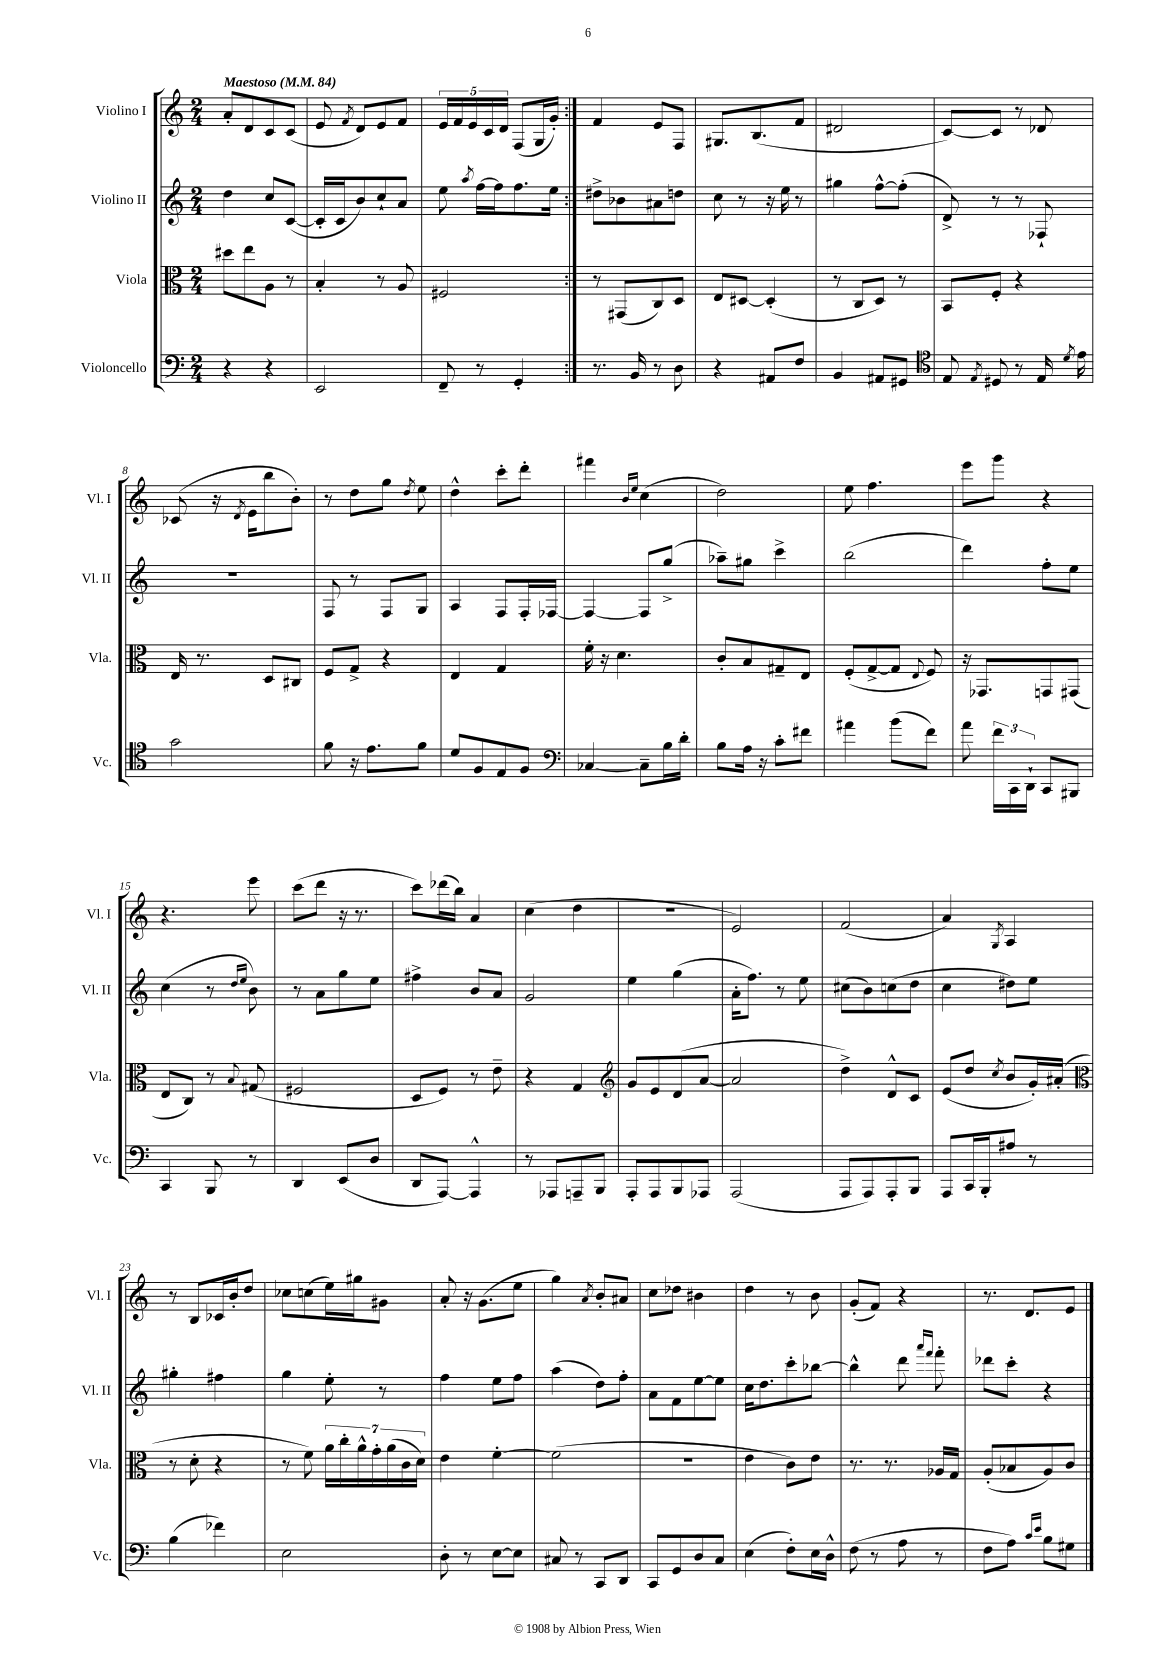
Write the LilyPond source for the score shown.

<<
\new StaffGroup <<
\new Staff = "s0" \with { instrumentName = "Violino I" shortInstrumentName = "Vl. I" } {
    \clef treble \key c \major \numericTimeSignature \time 2/4 \tempo "Maestoso" 4 = 84
    \autoBeamOff \repeat volta 2 { a'8[-. d'8 c'8 c'8]( |
    e'8 \acciaccatura { f'8 } d'8[) e'8 f'8] |
    \tuplet 5/4 { e'16[ f'16 e'16 c'16 d'16] } f8[( g16 g'16]-.) | }
    f'4 e'8[ f8] |
    gis8.[ b8.( f'8] |
    dis'2 |
    c'8[~) c'8] r8 des'8 |
    ces'8( r16 \acciaccatura { d'8 } e'16[ b''8 b'8]-.) |
    r8 d''8[ g''8] \acciaccatura { d''8 } e''8 |
    d''4-^ c'''8[-. d'''8]-. |
    fis'''4 \grace { b'16[ e''16] } c''4( |
    d''2) |
    e''8 f''4. |
    e'''8[ g'''8] r4 |
    r4. e'''8 |
    c'''8[( d'''8] r16 r8. |
    c'''8[) des'''16( b''16]) a'4 |
    c''4( d''4 |
    R2 |
    e'2) |
    f'2( |
    a'4) \acciaccatura { g8 } a4 |
    r8 b8[ ces'16 b'16-. d''8] |
    ces''8[ c''8( e''16) gis''16 gis'8] |
    a'8-. r16 g'8.[( e''8] |
    g''4) \acciaccatura { a'8 } b'8[-. ais'8] |
    c''8[ des''8] bis'4 |
    d''4 r8 b'8 |
    g'8[-.( f'8]) r4 |
    r8. d'8.[ e'8] \bar "|." |
}
\new Staff = "s1" \with { instrumentName = "Violino II" shortInstrumentName = "Vl. II" } {
    \clef treble \key c \major \numericTimeSignature \time 2/4
    \autoBeamOff \repeat volta 2 { d''4 c''8[ c'8]~( |
    c'16[-. c'16 b'8) c''8-! a'8] |
    e''8 \acciaccatura { a''8 } f''16[~ f''16 f''8. e''16] | }
    dis''8[-> bes'8 ais'8 d''8] |
    c''8 r8 r16 e''16 r8 |
    gis''4 f''8[~-^ f''8]-.( |
    d'8->) r8 r8 fes8-! |
    r2 |
    f8 r8 f8[ g8] |
    a4 f8[ f16-. fes16]~ |
    fes4~ fes8[ g''8]->( |
    aes''8[--) gis''8] c'''4-> |
    b''2( |
    d'''4) f''8[-. e''8] |
    c''4( r8 \grace { d''16[ e''16] } b'8) |
    r8 a'8[ g''8 e''8] |
    fis''4-> b'8[ a'8] |
    g'2 |
    e''4 g''4( |
    a'16[-. f''8.]) r8 e''8 |
    cis''8[( b'8) c''8( d''8] |
    c''4 dis''8[) e''8] |
    gis''4-. fis''4 |
    g''4 e''8-. r8 |
    f''4 e''8[ f''8] |
    a''4( d''8[) f''8]-. |
    a'8[ f'8 e''8~ e''8] |
    c''16[ d''8. c'''8-. bes''8]~ |
    bes''4-^ d'''8 \grace { a'''16[ f'''16] } f'''8-. |
    des'''8[ c'''8]-. r4 \bar "|." |
}
\new Staff = "s2" \with { instrumentName = "Viola" shortInstrumentName = "Vla." } {
    \clef alto \key c \major \numericTimeSignature \time 2/4
    \autoBeamOff \repeat volta 2 { dis''8[ e''8 a8] r8 |
    b4-. r8 a8 |
    fis2 | }
    r8 gis,8[( c8) d8] |
    e8[ dis8]~ dis4-.( |
    r8 c8[ d8]) r8 |
    b,8[ f8]-. r4 |
    e16 r8. d8[ cis8] |
    f8[ g8]-> r4 |
    e4 g4 |
    f'16-. r16 d'4. |
    c'8[-. b8 gis8-- e8] |
    f8[-.( g8~-> g8] \appoggiatura { e8 } f8) |
    r16 ges,8.[ g,8 gis,8]( |
    e8[ c8]) r8 \appoggiatura { b8 } gis8( |
    fis2 |
    d8[ f8]) r8 e'8-- |
    r4 g4 |
    \clef treble g'8[ e'8 d'8( a'8]~ |
    a'2 |
    d''4->) d'8[-^ c'8] |
    e'8[( d''8] \acciaccatura { c''8 } b'8[ g'16-.) ais'16]-.( |
    \clef alto r8 d'8-. r4 |
    r8 f'8) \tuplet 7/4 { a'16[ c''16-. a'16-^ g'16-. a'16( c'16 d'16]) } |
    e'4 f'4~-. |
    f'2( |
    R2 |
    e'4 c'8[) e'8] |
    r8. r8. aes16[ g16] |
    a8[-.( bes8 a8) c'8] \bar "|." |
}
\new Staff = "s3" \with { instrumentName = "Violoncello" shortInstrumentName = "Vc." } {
    \clef bass \key c \major \numericTimeSignature \time 2/4
    \autoBeamOff \repeat volta 2 { r4 r4 |
    e,2 |
    f,8-- r8 g,4-. | }
    r8. b,16 r8 d8 |
    r4 ais,8[ f8] |
    b,4 ais,8[ gis,8] |
    \clef tenor e8 \acciaccatura { e8 } dis8 r8 e16 \acciaccatura { d'8 } e'16 |
    g'2 |
    f'8 r16 e'8.[ f'8] |
    d'8[ f8 e8 f8] |
    \clef bass ces4~ ces8[-- b16 d'16]-. |
    b8[ a16] r16 c'8[-. fis'8] |
    ais'4 b'8[( f'8]) |
    a'8 \tuplet 3/2 { f'16[ c,16 d,16]-! } c,8[ bis,,8] |
    c,4 b,,8 r8 |
    d,4 e,8[( d8] |
    d,8[ a,,8]~) a,,4-^ |
    r8 aes,,8[ a,,8-- b,,8] |
    a,,8[-. a,,8 b,,8 aes,,8] |
    a,,2( |
    a,,8[ a,,8) a,,8-. b,,8] |
    a,,8[ c,16 b,,16-. ais8] r8 |
    b4( fes'4) |
    e2 |
    d8-. r8 e8[~ e8] |
    cis8 r8 c,8[ d,8] |
    c,8[ g,8 d8 c8] |
    e4( f8[-.) e16 d16]-^ |
    f8( r8 a8 r8 |
    f8[ a8]) \grace { c'16[ e'16] } b8[ gis8] \bar "|." |
}
>>
>>
